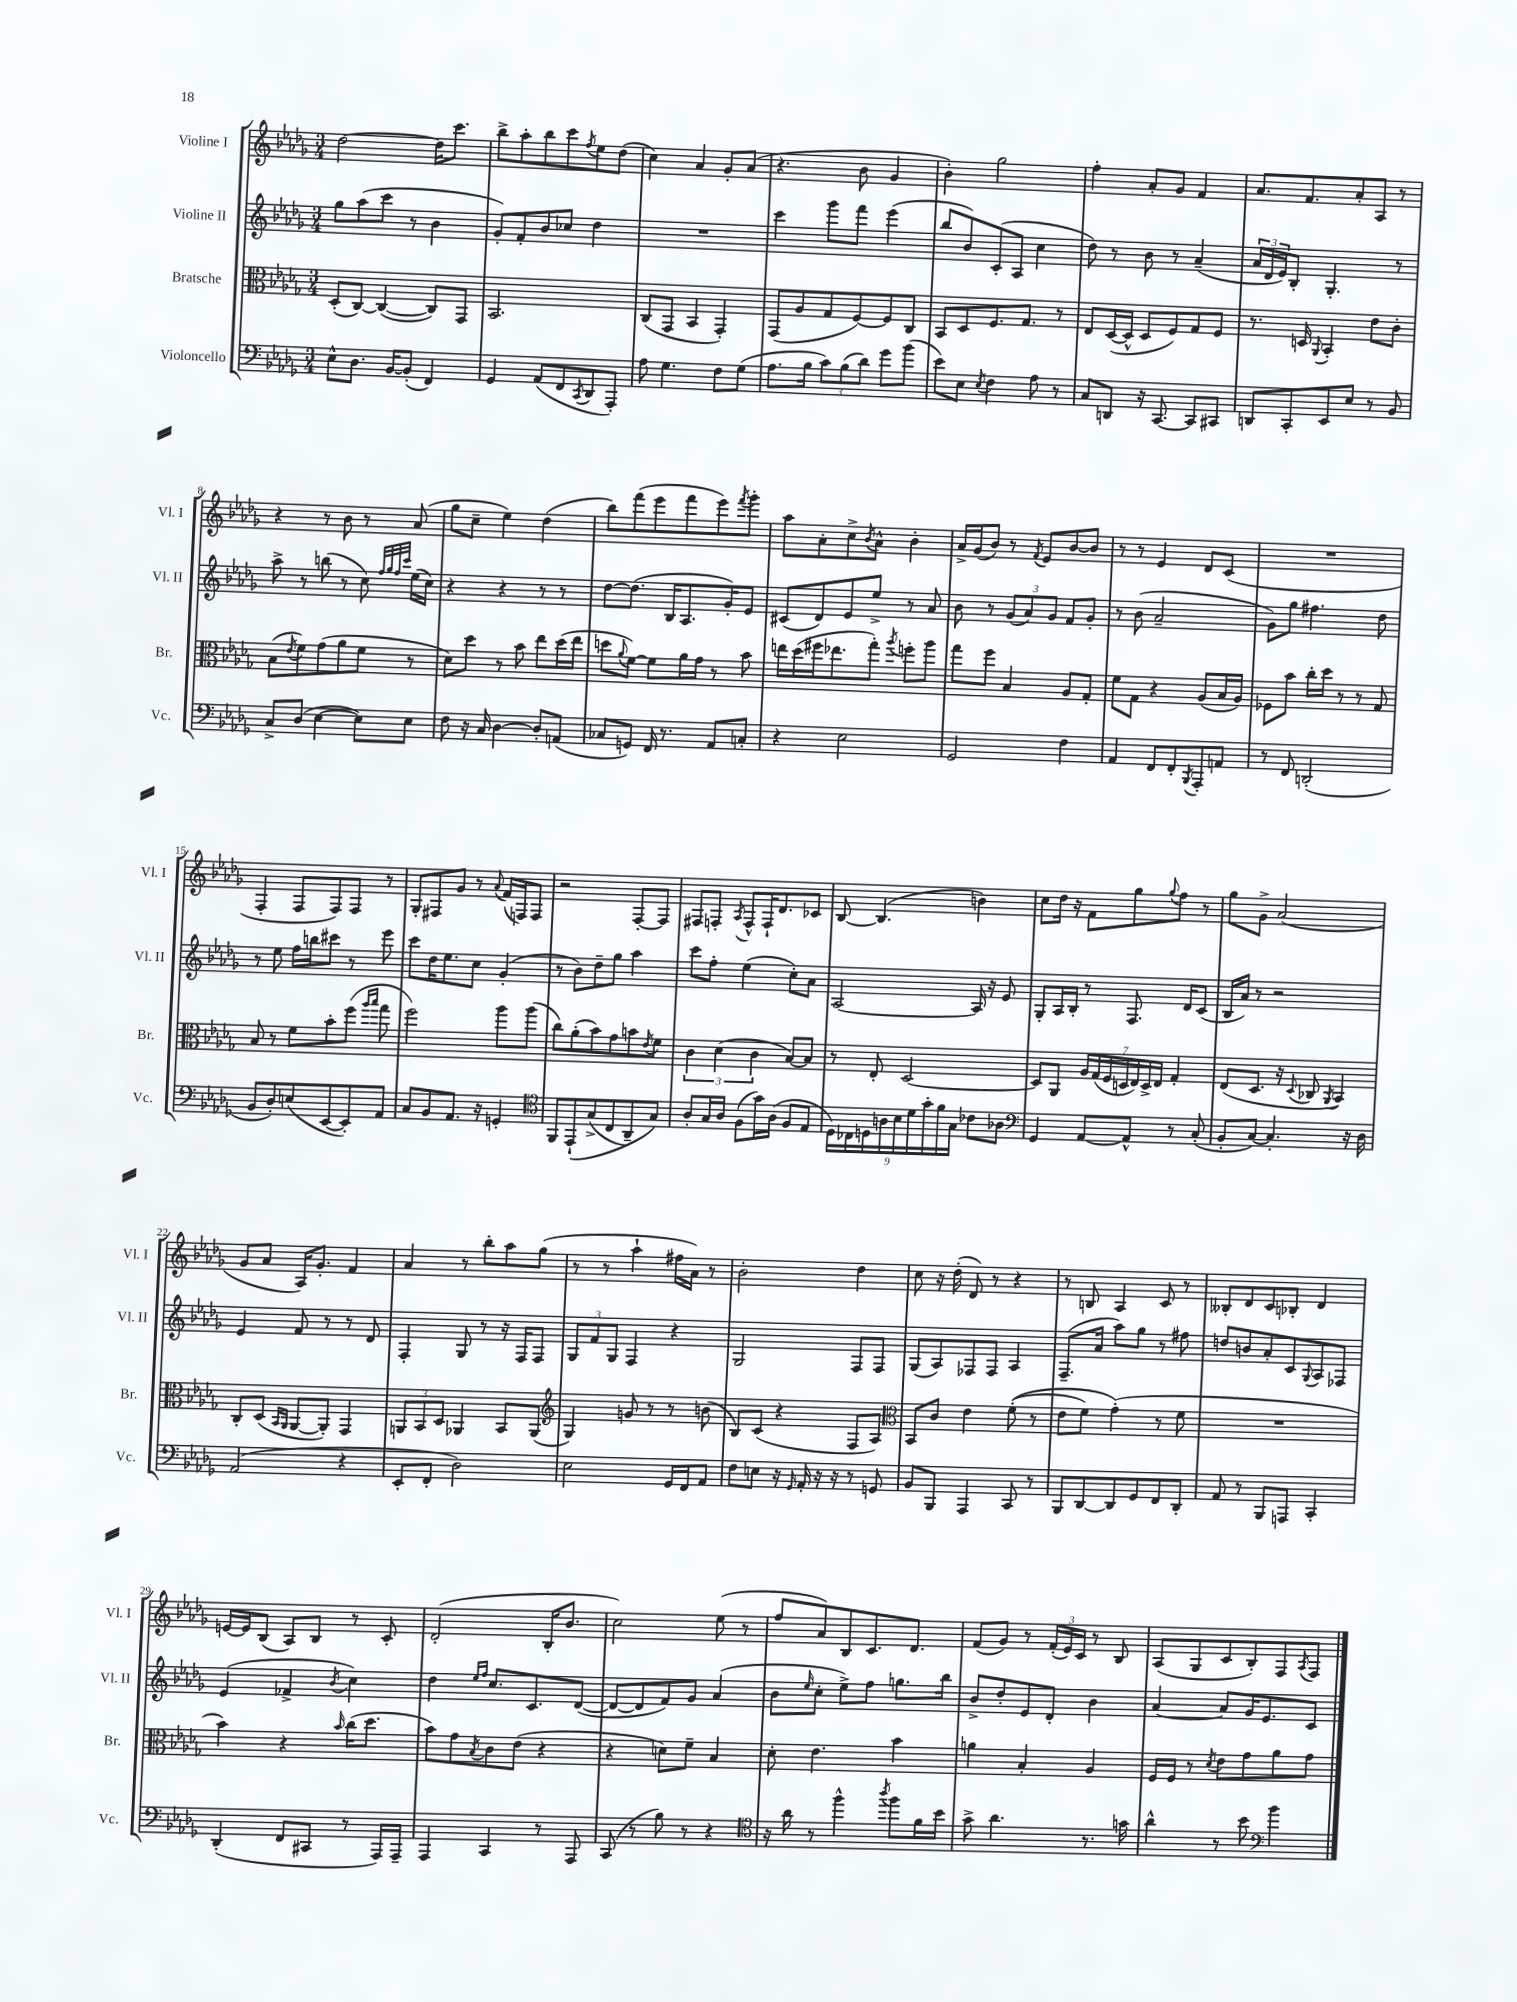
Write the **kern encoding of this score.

**kern	**kern	**kern	**kern
*part4	*part3	*part2	*part1
*staff4	*staff3	*staff2	*staff1
*I"Violoncello	*I"Bratsche	*I"Violine II	*I"Violine I
*I'Vc.	*I'Br.	*I'Vl. II	*I'Vl. I
*clefF4	*clefC3	*clefG2	*clefG2
*k[b-e-a-d-g-]	*k[b-e-a-d-g-]	*k[b-e-a-d-g-]	*k[b-e-a-d-g-]
*M3/4	*M3/4	*M3/4	*M3/4
=1	=1	=1	=1
8E-^^\L	(8D-'/L	8gg-\L	[2dd-\
8.D-\J	[8C/J)	(8aa-\	.
.	(4C/_	8ccc\J	.
[16BB-/KL	.	.	.
(8BB-'/J]	.	8r	.
4FF/)	8C/L])	4b-\	16dd-\KL]
.	.	.	8.ccc\J
.	8GG-/J	.	.
=2	=2	=2	=2
4GG-/	2.BB-/	8g-'/L)	8bb-^\L
.	.	8f'/	8aa-'\
(8AA-/L	.	8b-/	8bb-\
8FF/	.	8cc-X/J	8ccc\
8qCC/	.	.	8qff/
8DD-/	.	4dd-\	8ee-\
8AAA-'/J)	.	.	(8dd-\J
=3	=3	=3	=3
8A-\	(8C/L	2.r	4cc\)
4.G-\	8GG-/J	.	.
.	4BB-/	.	4a-/
8F\L	4GG-'/)	.	8g-'/L
(8G-\J	.	.	(8a-/J
=4	=4	=4	=4
8.A-\L	(8GG-/L	4ccc\	4.r
.	8A-/	.	.
16B-\Jk	.	.	.
12c\L)	8G-/	8ggg-\L	.
(12B-\	.	.	.
.	[8F/)	8fff\J	8b-\
12d-\J)	.	.	.
8g-\L	8F/]	(4eee-\	4g-/
(8b-\J	8C/J	.	.
=5	=5	=5	=5
8e-\L)	8BB-/L	8bb-/L	4b-'\)
8E-\J	8D-/	8b-/)	.
8qE-/	.	.	.
4F\	8.F/	(8c'/	2gg-\
.	.	8A-/J	.
.	8.G-/J	.	.
8A-\	.	4cc\	.
8r	8r	.	.
=6	=6	=6	=6
8C/L	8E-/L	8dd-\)	4ff'\
8DDn/J	([16D-/L	8r	.
.	16D-^^/JJ]	.	.
16r	8D-/L	8b-\	8a-'/L
[8.CC/	.	.	.
.	8F/)	8r	8g-/J
8CC/L]	8G-/	(4a-~/	4f/
8CC#X/J	8F/J	.	.
=7	=7	=7	=7
8DDn/L	8.r	24a-/LL	8.a-/L
.	.	24d-/	.
.	.	24e-/J)	.
8CC'/	.	8B-'/J	.
.	16Dn/	.	8.f/
.	8qqAA-/	.	.
8EE-/	4BB-'/	4.G-'/	.
8E-/J	.	.	8a-'/
8r	8e-\L	.	8A-/J
8BB-/	8c'\J	8r	8r
!!LO:LB:g=z
=8	=8	=8	=8
8C^/L	(8B-\L	8aa-^\	4r
.	8qe-/	.	.
(8D-/J	8f\)	8r	.
[4E-\	(8g-\	(8bbn\	8r
.	8a-\	8r	8b-\
8E-\L])	8f\J	8cc\)	8r
.	.	32qqff/LLL	.
.	.	32qqgg-/	.
.	.	32qqff/	.
.	.	32qqccc/JJJ	.
8E-\J	8r	(16ee-\LL	(8a-/
.	.	16cc\JJ)	.
=9	=9	=9	=9
8F\	8d-\L)	4r	8gg-\L
16r	8dd-\J	.	8cc~\J
16C/	.	.	.
[4D-\	8r	4r	4ee-\)
.	8b-\	.	.
8D-'/L]	8ee-\L	8r	(4dd-\
(8AAn/J	(16dd-\L	8r	.
.	16ee-\JJ	.	.
=10	=10	=10	=10
8C-X/L	8ddn\L	[8dd-\L	8bb-\L)
.	8qqa-/	.	.
8GGn/J)	[8f\J)	(8.dd-\J]	(8fff\
16FF/	8f\L]	.	8eee-\
8.r	.	16B-/KL	.
.	16a-\L	8.A-/	8fff\
.	16g-\JJ	.	.
8AA-/L	8r	.	8eee-\)
.	.	16g-'/K)	.
.	.	.	8qfff/
8Cn'/J	8b-\	8e-/J	8ggg-'\J
=11	=11	=11	=11
4r	16een\LL	(8c#X/L	8aa-\L
.	(16dd-\	.	.
.	16ff#X\J	8d-/)	8a-'\
.	8.ee-X\	.	.
2E-\	.	8e-/	8cc^\
.	.	.	8qb-/
.	8gg-'\J)	8ee-^/J	8a-^^\J
.	8qaa-/	.	.
.	8ffn'\L	8r	4b-'\
.	8aa-\J	8a-/	.
=12	=12	=12	=12
2GG-/	8gg-\L	8b-\	16a-^/LL
.	.	.	(16g-/J
.	8ff\J	8r	8b-/J)
.	4B-/	(12g-/L	8r
.	.	12a-/)	.
.	.	.	8qf/
.	.	.	8e-/L
.	.	12g-/J	.
4F\	8A-/L	8f/L	[8b-/
.	8G-'/J	8g-'/J	8b-/J]
=13	=13	=13	=13
4AA-/	8f\L	8r	8r
.	8G-\J	(8b-\	8r
8FF/L	4r	2a-~/	4e-/
8FF'/	.	.	.
8qBBB-/	.	.	.
8AAA-'/	(8A-/L	.	8d-/L
8AAn/J	16B-/L	.	(8c/J
.	16A-/JJ)	.	.
=14	=14	=14	=14
8r	8F-X\L	8g-\L)	2.r
8FF/	8b-\J	8gg-\J	.
(2DDn'/	16cc'\LL	4.ff#X\	.
.	16dd-\JJ	.	.
.	8r	.	.
.	8r	.	.
.	8G-/	8dd-\	.
!!LO:LB:g=z
=15	=15	=15	=15
8BB-/L	8B-/	8r	4F'/
8D-'/)	8r	8ee-\	.
(8En/	8f\L	16ff\LL	8F/L
.	.	16bbn\J	.
[8EE-/	8b-'\	8ccc#X\J	8F/)
8EE-'/])	(8ff\J	8r	8F/J
.	16qqaa-/LL	.	.
.	16qqbb-/JJ	.	.
8AA-/J	8gg-\	8eee-\	8r
=16	=16	=16	=16
8C/L	2ff\)	8ccc\L	8G-'/L
8BB-/	.	16dd-\K	8F#X/
.	.	8.ee-\	.
8.AA-/J	.	.	8g-/J
.	.	8cc\J	8r
16r	.	.	.
.	.	.	8qqa-/
4GGn'/	8aa-\L	(4g-'/	(16f/LL
.	.	.	16Fn/J)
.	(8aa-\J	.	8F/J
=17	=17	=17	=17
*clefC4	*	*	*
8FF/L	8cc\L)	8r	2r
(8EE-`/	(8a-'\	8b-\L)	.
(8G-^/	8b-\)	8dd-~\	.
8C/	8g-\	8gg-\J	.
8AA-~/)	8bn\	4aa-\	[8F'/L
.	8qe-/	.	.
8G-/J)	8f\J	.	8F/J]
=18	=18	=18	=18
8A-'/L	6c\	8ccc\L	8F#X/L
16G-/L	.	8ff'\J	8Fn'/J
.	(6d-\	.	.
16A-/JJ	.	.	.
.	.	.	8qA-/
(8F\L	.	(4ee-\	8F^^/L
.	6c\	.	.
16g-\L)	.	.	16F`/K
(16A-\JJ	.	.	8.d-/
8F/L	[8B-/L)	8cc'\L)	.
8E-/J	8B-/J]	8a-\J	8c-X/J
=19	=19	=19	=19
18D-\LL)	8r	[2A-/	[8B-/
18C-X\	.	.	.
18Dn\	.	.	.
.	8E-'/	.	(4.B-/]
18An\	.	.	.
18B-\	.	.	.
.	[2D-/	.	.
18d-\	.	.	.
18g-'\	.	.	.
18f\	.	.	.
18G-\JJ	.	.	.
8c-X\L	.	16A-/]	4bn\)
.	.	16r	.
8A-X\J	.	8e-/	.
=20	=20	=20	=20
*clefF4	*	*	*
4GG-/	8D-/L]	8G-'/L	8cc\L
.	8AA-/J	16A-/L	16dd-\Jk
.	.	16B-'/JJ	16r
[8AA-/L	28A-/LL	8r	8f\L
.	(28G-/	.	.
.	28F/	.	.
.	28Dn/	.	.
8AA-^^/J]	.	8.F/	8gg-\
.	28E-/)	.	.
.	28D^/	.	.
.	28E-/JJ	.	.
.	.	.	8qqgg-/
8r	4G-'/	.	8ff\J
.	.	16d-/KL	.
(8C'/	.	(8c/J	8r
=21	=21	=21	=21
8BB-'/L	(8E-/L	16B-/LL	8gg-\L
.	.	16a-/JJ)	.
[8C/J)	8.D-/J	8r	8g-^\J
4.C'/]	.	2r	(2a-/
.	16r	.	.
.	8qqD-/	.	.
.	8C-X/	.	.
.	8qAA-/	.	.
.	4BB-/)	.	.
16r	.	.	.
16D-\	.	.	.
!!LO:LB:g=z
=22	=22	=22	=22
(2AA-/	8C'/L	4e-/	8g-/L
.	(8D-/J	.	8a-/J
.	16qqBB-/LL	.	.
.	16qqAA-/JJ	.	.
.	[8AA-/L	8f/	16A-/KL)
.	.	.	8.g-'/J
.	8AA-'/J])	8r	.
4r	4GG-/	8r	4f/
.	.	8d-/	.
=23	=23	=23	=23
8EE-'/L	12AAn/L	4F'/	4a-/
.	12BB-/	.	.
8FF'/J	.	.	.
.	12D-/J	.	.
2D-\)	4AA-X/	8G-/	8r
.	.	8r	8bb-'\L
.	8BB-/L	16r	8aa-\
.	.	16F/KL	.
.	(8AA-/J	8F/J	(8gg-\J
=24	=24	=24	=24
*	*clefG2	*	*
2E-\	4G-/)	12G-/L	8r
.	.	12f/	.
.	.	.	8r
.	.	12G-/J	.
.	8gn/	4F/	4aa-`\
.	8r	.	.
16GG-/LL	8r	4r	16ff#X\LL
16FF/J	.	.	16a-\JJ)
8AA-/J	(8bn\	.	8r
=25	=25	=25	=25
8F\L	8B-/L)	2G-/	2b-'\
8En\J	(8c/J	.	.
16r	4r	.	.
16qqGG-/	.	.	.
16AA-'/	.	.	.
16r	.	.	.
16r	.	.	.
8r	8F/L	8F/L	4dd-\
8GGn/	8A-/J)	8F/J	.
=26	=26	=26	=26
*	*clefC3	*	*
8BB-/L	8BB-/L	(8G-/L	8cc\
8BBB-/J	8c/J	8A-/)	16r
.	.	.	(16dd-'\
4AAA-/	4e-\	8F-X/	8d-/)
.	.	8F-/J	8r
8CC/	((8f'\	4A-/	4r
8r	8r	.	.
=27	=27	=27	=27
8BBB-/L	8e-\L	(8.F~/L	8r
[8DD-/	8f\J)	.	8Bn/
.	.	16a-/Jk	.
8DD-/]	(4g-'\)	8aa-\L)	4A-/
8GG-/	.	8gg-\J	.
8FF/	8r	8r	8c/
8DD-'/J	8f\	8ff#X\	8r
=28	=28	=28	=28
8AA-/	2.r	8ddn/L	8B--X'/L
8r	.	8bn/	8d-/
8BBB-/L	.	8a-'/	8c/
8AAAn/J	.	8c/	8B-X'/J
.	.	8qqG-/	.
4CC'/	.	8A-/	4d-/
.	.	8F-X/J	.
!!LO:LB:g=z
=29	=29	=29	=29
(4DD-'/	4b-\)	(4e-/	[16en/LL
.	.	.	16e/J]
.	.	.	(8B-/J
8FF/L	4r	4f-X^/	8A-/L)
8CC#X/J	.	.	8B-/J
.	16qqb-/	8qb-/	.
8r	(16cc\KL	4cc\)	8r
.	8.dd-\J	.	.
16AAA-/LL)	.	.	8c'/
16AAA-~/JJ	.	.	.
=30	=30	=30	=30
4AAA-/	8b-\L)	4dd-\	(2d-'/
.	8g-\	.	.
.	.	16qqee-/LL	.
.	8qB-/	16qqff/JJ	.
4CC/	8c\	8.cc/L	.
.	(8e-\J	.	.
.	.	8.c/	.
8r	4r	.	16B-'/KL
.	.	.	8.b-/J
8AAA-/	.	([8d-/J	.
=31	=31	=31	=31
(8CC/	4r	8d-/L_	2cc\)
8r	.	8d-/]	.
8B-\)	8dn\L)	8f/)	.
8r	8f~\J	8g-/J	.
4r	4B-/	(4a-/	(8ee-\
.	.	.	8r
=32	=32	=32	=32
*clefC4	*	*	*
16r	8d-'\	8b-\L	8ff/L
16a-\	.	.	.
.	.	16qqee-/	.
8r	4.e-\	8cc'\J	8a-/)
4ff^^\	.	8ee-^\L)	8B-/
.	.	8ff\J	8.c/
8qaa-/	.	.	.
8ff\L	4b-\	8.ggn\L	.
.	.	.	8.d-/J
16f\L	.	.	.
16b-\JJ	.	16bb-\Jk	.
=33	=33	=33	=33
8g-^\	4an\	8b-^/L	(8f/L
4.a-\	.	8dd-'/	8g-/J)
.	4B-'/	8e-/	8r
.	.	8d-'/J	(24f'/LL
.	.	.	24e-/)
.	.	.	24c/JJ
8.r	4A-/	4b-\	8r
.	.	.	8B-/
16gn\	.	.	.
=34	=34	=34	=34
4a-^^\	16F/LL	[4a-/	(8A-/L
.	16F/JJ	.	.
.	8r	.	8G-/
.	8qd-/	.	.
8r	8e-\L	8a-/L]	8c/
8b-\	8g-\	16g-/K	8B-'/)
.	.	8.e-/	.
*clefF4	*	*	*
4b-\	8a-\	.	8F/
.	.	.	8qA-/
.	8g-\J	8c/J	8F/J
==	==	==	==
*-	*-	*-	*-
